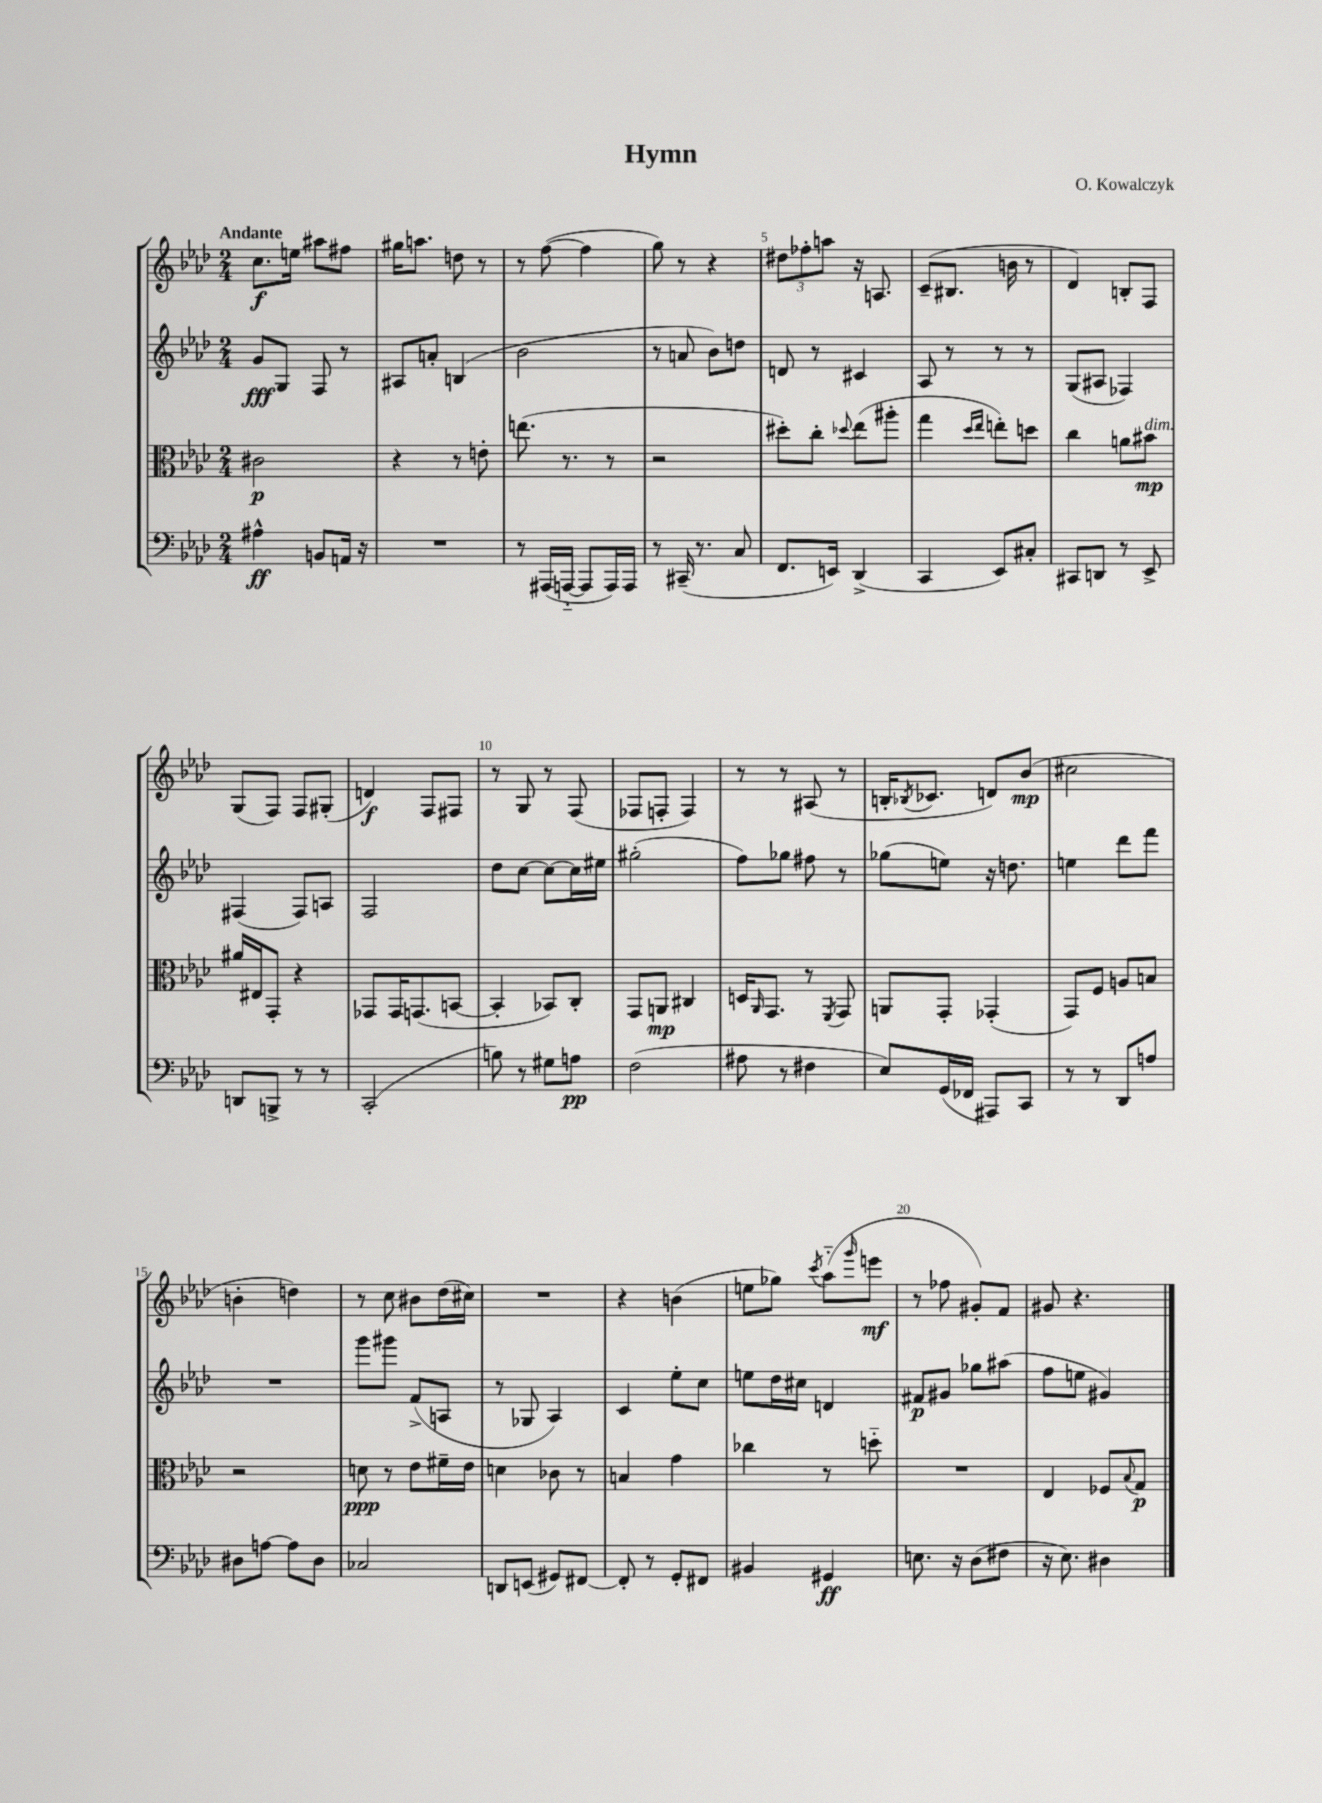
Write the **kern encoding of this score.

**kern	**kern	**kern	**kern
*staff4	*staff3	*staff2	*staff1
*clefF4	*clefC3	*clefG2	*clefG2
*k[b-e-a-d-]	*k[b-e-a-d-]	*k[b-e-a-d-]	*k[b-e-a-d-]
*M2/4	*M2/4	*M2/4	*M2/4
4A#^^	2c#	8g	8.cc
.	.	8G	.
.	.	.	16ee
8BB	.	8F	8aa#
16AA	.	8r	8ff#
16r	.	.	.
=	=	=	=
2r	4r	8A#	16gg#
.	.	.	8.aa
.	.	8a'	.
.	8r	(4B	8dd
.	8e'	.	8r
=	=	=	=
8r	(8.ee	2b-	8r
(16AAA#	.	.	([8ff
[16AAA'~	8.r	.	.
8AAA]	.	.	4ff]
16AAA)	8r	.	.
16AAA	.	.	.
=	=	=	=
8r	2r	8r	8gg)
(16CC#~	.	8a	8r
8.r	.	.	.
.	.	8b-)	4r
8C	.	8dd	.
=	=	=	=
8.FF	8dd#')	8d	12dd#
.	.	.	12ff-'
.	8cc'	8r	.
.	.	.	12aa
16EE)	.	.	.
.	8qqdd-	.	.
(4DD-^	(8ee-	4c#	16r
.	.	.	8.A
.	8aa#'	.	.
=	=	=	=
4CC	4gg	8A-	(8c~
.	.	8r	8.B#
.	16qqdd-	.	.
.	16qqee-	.	.
8EE-)	8ee')	8r	.
.	.	.	16b
8C#'	8dd	8r	8r
=	=	=	=
8CC#	4cc	(8G	4d-)
8DD	.	8A#	.
8r	8a	4F-)	8B'
8EE-^	8b#	.	8F
=	=	=	=
8DD	16a#	(4F#	(8G
.	16E#	.	.
8BBB^	8GG'	.	8F)
8r	4r	8F#)	8F
8r	.	8A	(8G#'
=	=	=	=
(2CC'	8GG-	2F	4d)
.	16GG-	.	.
.	(8.GG	.	.
.	.	.	8F
.	[8BB	.	8F#
=	=	=	=
8B)	4BB']	8dd-	8r
8r	.	[8cc	8G
8G#	8BB-)	8cc_	8r
8A	8C'	16cc]	(8F
.	.	16ee#	.
=	=	=	=
(2F	8GG	(2gg#'	8F-
.	8AA	.	8F'
.	4C#	.	4F)
=	=	=	=
8A#	16D	8ff)	8r
.	16qqAA-	.	.
.	8.GG	.	.
8r	.	8gg-	8r
4F#	8r	8ff#	(8A#
.	8qFF	.	.
.	8GG	8r	8r
=	=	=	=
8E-)	8AA	(8gg-	16B'
.	.	.	8qB-
.	.	.	8.c-
(16GG	8GG'	8ee)	.
16FF-	.	.	.
8AAA#)	(4GG-'	16r	8d)
.	.	8.dd	.
8CC	.	.	(8b-
=	=	=	=
8r	8GG)	4ee	2cc#
8r	8F	.	.
8DD-	8A	8ddd-	.
8A	8B	8fff	.
=	=	=	=
8D#	2r	2r	4b'
[8A	.	.	.
8A]	.	.	4dd)
8D#	.	.	.
=	=	=	=
2C-	8d	8ggg	8r
.	8r	8ggg#	8cc
.	8e-	(8f^	8b#
.	16f#~	8A	(16dd-
.	16e-	.	16cc#)
=	=	=	=
8DD	4d	8r	2r
(8EE	.	8G-	.
8GG#)	8c-	4A-)	.
[8FF#	8r	.	.
=	=	=	=
8FF#']	4B	4c	4r
8r	.	.	.
8GG'	4g	8ee-'	(4b
8FF#	.	8cc	.
=	=	=	=
4BB#	4cc-	8ee	8ee
.	.	16dd-	8gg-)
.	.	16cc#	.
.	.	.	8qccc
4GG#	8r	4d	(8aa-'~
.	.	.	16qqggg
.	8dd'~	.	8eee
=	=	=	=
8.E	2r	8f#	8r
.	.	8g#	8ff-
16r	.	.	.
(8D-	.	8gg-	8g#')
8F#	.	(8aa#	8f
=	=	=	=
16r	4E-	8ff	8g#
8.E-)	.	.	.
.	.	8ee	4.r
4D#	8F-	4g#)	.
.	8qqB-	.	.
.	8G	.	.
==	==	==	==
*-	*-	*-	*-
